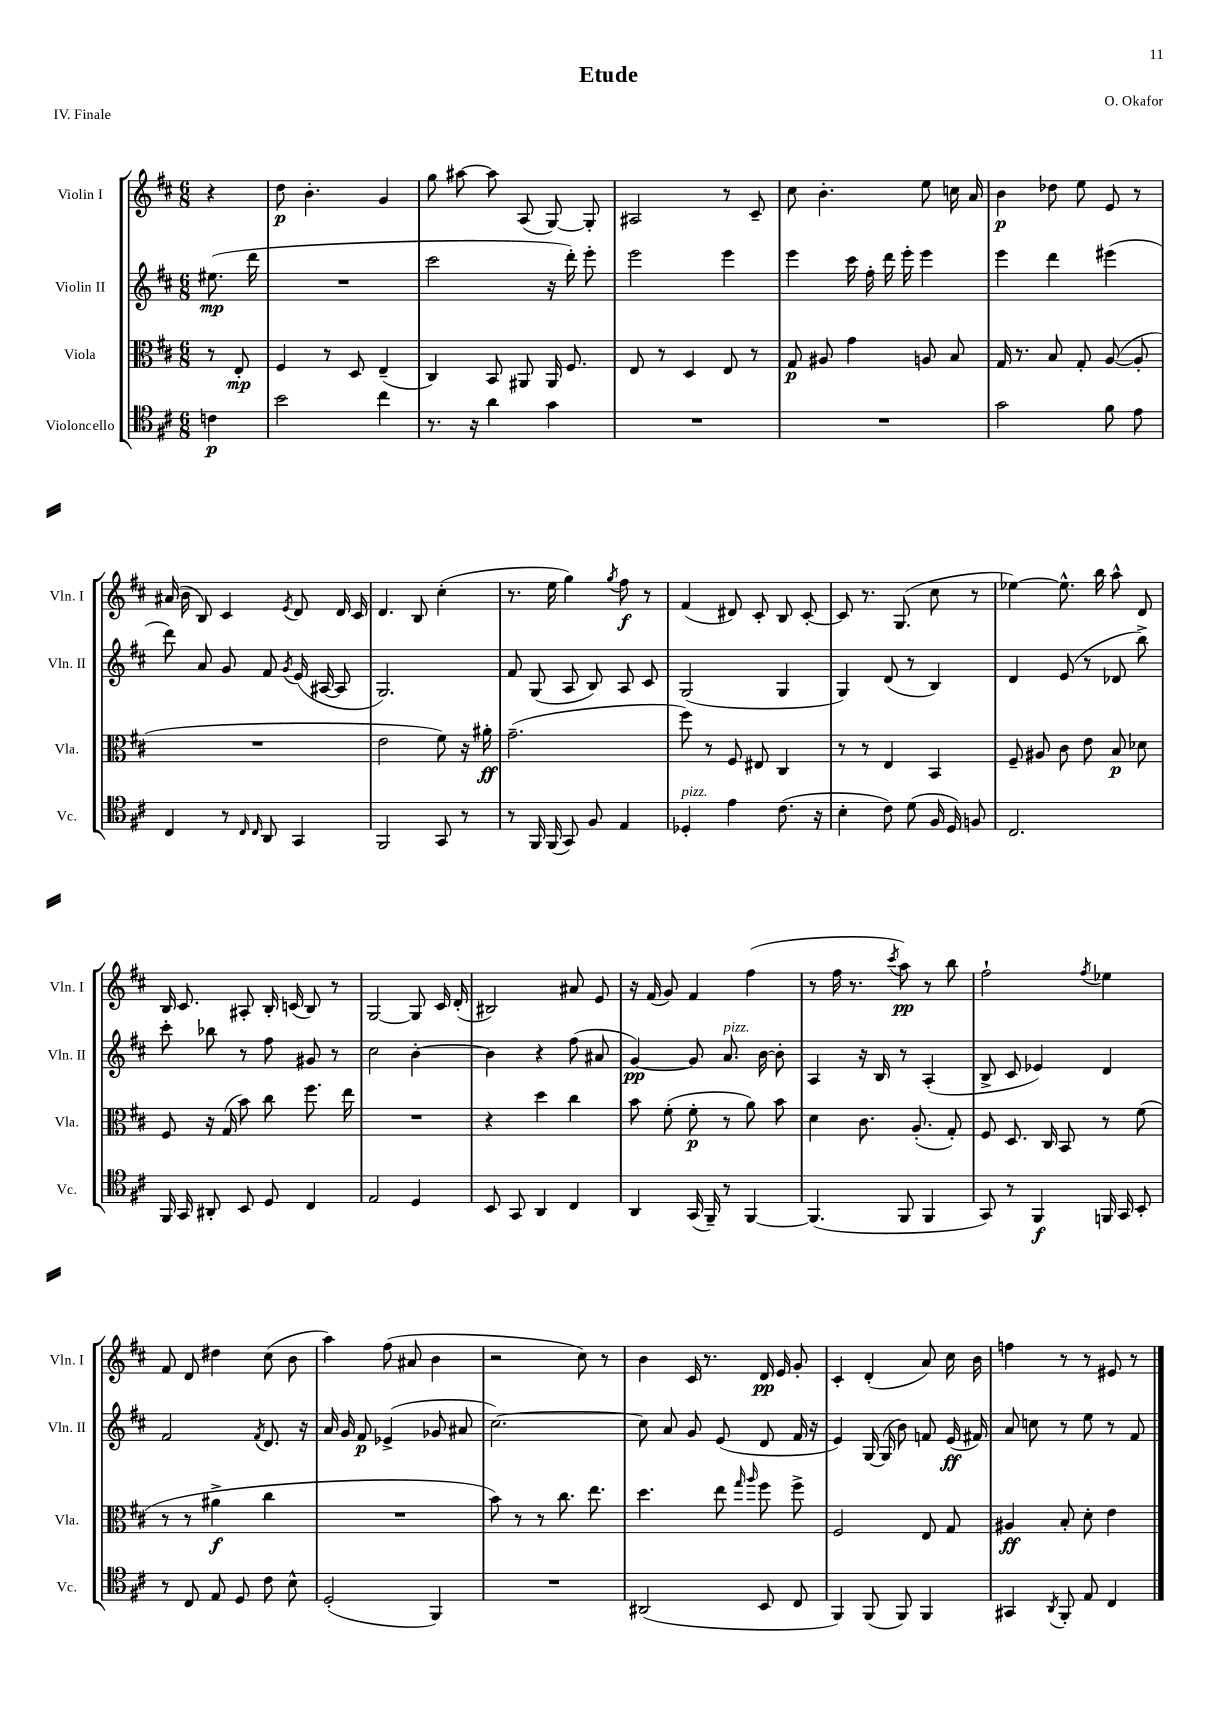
\header { title = "Etude" composer = "O. Okafor" piece = "IV. Finale" }
<<
\new StaffGroup <<
\new Staff = "s0" \with { instrumentName = "Violin I" shortInstrumentName = "Vln. I" } {
    \clef treble \key d \major \numericTimeSignature \time 6/8 \partial 4
    \autoBeamOff r4 |
    d''8\p b'4.-. g'4 |
    g''8 ais''8~ ais''8 a8( g8~) g8-. |
    ais2 r8 cis'8-- |
    cis''8 b'4.-. e''8 c''16 a'16 |
    b'4\p des''8 e''8 e'8 r8 |
    ais'16( b'16 b8) cis'4 \acciaccatura { e'8 } d'8 d'16 cis'16 |
    d'4. b8 cis''4-.( |
    r8. e''16 g''4) \acciaccatura { g''8 } fis''8\f r8 |
    fis'4( dis'8) cis'8-. b8 cis'8~-. |
    cis'8 r8. g8.( cis''8 r8 |
    ees''4~) ees''8.-^ b''16 a''8-^ d'8 |
    b16 cis'8. ais8-. b16-. c'16( b8) r8 |
    g2~ g8 cis'16 d'16-.( |
    bis2) ais'8 e'8 |
    r16 fis'16( g'8) fis'4 fis''4( |
    r8 fis''16 r8. \acciaccatura { cis'''8 } a''8\pp) r8 b''8 |
    fis''2-! \acciaccatura { fis''8 } ees''4 |
    fis'8 d'8 dis''4 cis''8( b'8 |
    a''4) fis''8( ais'8 b'4 |
    r2 cis''8) r8 |
    b'4 cis'16 r8. d'16\pp e'16 g'8-. |
    cis'4-. d'4-.( a'8) cis''16 b'16 |
    f''4 r8 r8 eis'8 r8 \bar "|." |
}
\new Staff = "s1" \with { instrumentName = "Violin II" shortInstrumentName = "Vln. II" } {
    \clef treble \key d \major \numericTimeSignature \time 6/8 \partial 4
    \autoBeamOff eis''8.\mp( d'''16 |
    R2. |
    cis'''2 r16 d'''16-.) e'''8-. |
    e'''2 e'''4 |
    e'''4 cis'''16 fis''16-. d'''16 e'''16-. e'''4 |
    e'''4 d'''4 eis'''4( |
    d'''8) a'8 g'8 fis'8 \acciaccatura { g'8 } e'16( ais16~ ais8 |
    g2.) |
    fis'8 g8( a8 b8) a8 cis'8 |
    g2( g4 |
    g4) d'8( r8 b4) |
    d'4 e'8( r8 des'8 b''8->) |
    cis'''8-. bes''8 r8 fis''8 gis'8 r8 |
    cis''2 b'4~-. |
    b'4 r4 fis''8( ais'8 |
    g'4~\pp) g'8 a'8.^\markup { \italic "pizz." } b'16~ b'8-. |
    a4 r16 b16 r8 a4-.( |
    b8-> cis'8 ees'4) d'4 |
    fis'2 \acciaccatura { fis'8 } d'8. r16 |
    a'16 g'16 fis'8\p ees'4->( ges'8 ais'8 |
    cis''2.~) |
    cis''8 a'8 g'8 e'8( d'8 fis'16 r16 |
    e'4) g16~ g16( b'8) f'8 e'16\ff( fis'16) |
    a'8 c''8 r8 e''8 r8 fis'8 \bar "|." |
}
\new Staff = "s2" \with { instrumentName = "Viola" shortInstrumentName = "Vla." } {
    \clef alto \key d \major \numericTimeSignature \time 6/8 \partial 4
    \autoBeamOff r8 e8-.\mp |
    fis4 r8 d8 e4--( |
    cis4) b,8 ais,8 ais,16 fis8. |
    e8 r8 d4 e8 r8 |
    g8\p ais8 g'4 a8 b8 |
    g16 r8. b8 g8-. a8~( a8-. |
    R2. |
    e'2 fis'8) r16 ais'16-.\ff |
    g'2.--( |
    fis''8) r8 fis8 eis8 cis4 |
    r8 r8 e4 b,4 |
    fis8-- ais8 cis'8 e'8 b8\p des'8 |
    fis8 r16 g16( b'8) cis''8 fis''8. e''16 |
    R2. |
    r4 d''4 cis''4 |
    b'8 fis'8-.( fis'8-.\p r8 a'8) b'8 |
    d'4 cis'8. a8.-.( g8-.) |
    fis8 d8. cis16 b,8 r8 fis'8( |
    r8 r8 ais'4->\f cis''4 |
    R2. |
    b'8) r8 r8 cis''8. e''8. |
    d''4. e''8 \grace { g''16 a''16 } fis''8 fis''8-> |
    fis2 e8 g8 |
    ais4\ff b8-. d'8-. e'4 \bar "|." |
}
\new Staff = "s3" \with { instrumentName = "Violoncello" shortInstrumentName = "Vc." } {
    \clef tenor \key d \major \numericTimeSignature \time 6/8 \partial 4
    \autoBeamOff c'4\p |
    b'2 cis''4 |
    r8. r16 a'4 g'4 |
    R2. |
    R2. |
    g'2 fis'8 e'8 |
    cis4 r8 \grace { cis16 cis16 } a,8 g,4 |
    fis,2 g,8 r8 |
    r8 fis,16 fis,16( g,8) fis8 e4 |
    des4-.^\markup { \italic "pizz." } e'4 cis'8.( r16 |
    b4-. cis'8) d'8( fis16 d16) f8 |
    cis2. |
    fis,16 g,16 ais,8-. b,8 d8 cis4 |
    e2 d4 |
    b,8 g,8 a,4 cis4 |
    a,4 g,16( fis,16--) r8 fis,4~ |
    fis,4.( fis,8 fis,4 |
    g,8) r8 fis,4\f f,16 g,16 b,8-. |
    r8 cis8 e8 d8 cis'8 b8-^ |
    d2-.( fis,4) |
    R2. |
    ais,2( b,8 cis8 |
    fis,4) fis,8( fis,8) fis,4 |
    gis,4 \acciaccatura { a,8 } fis,8-. e8 cis4 \bar "|." |
}
>>
>>
\layout { \context { \Score \remove "Bar_number_engraver" } }
